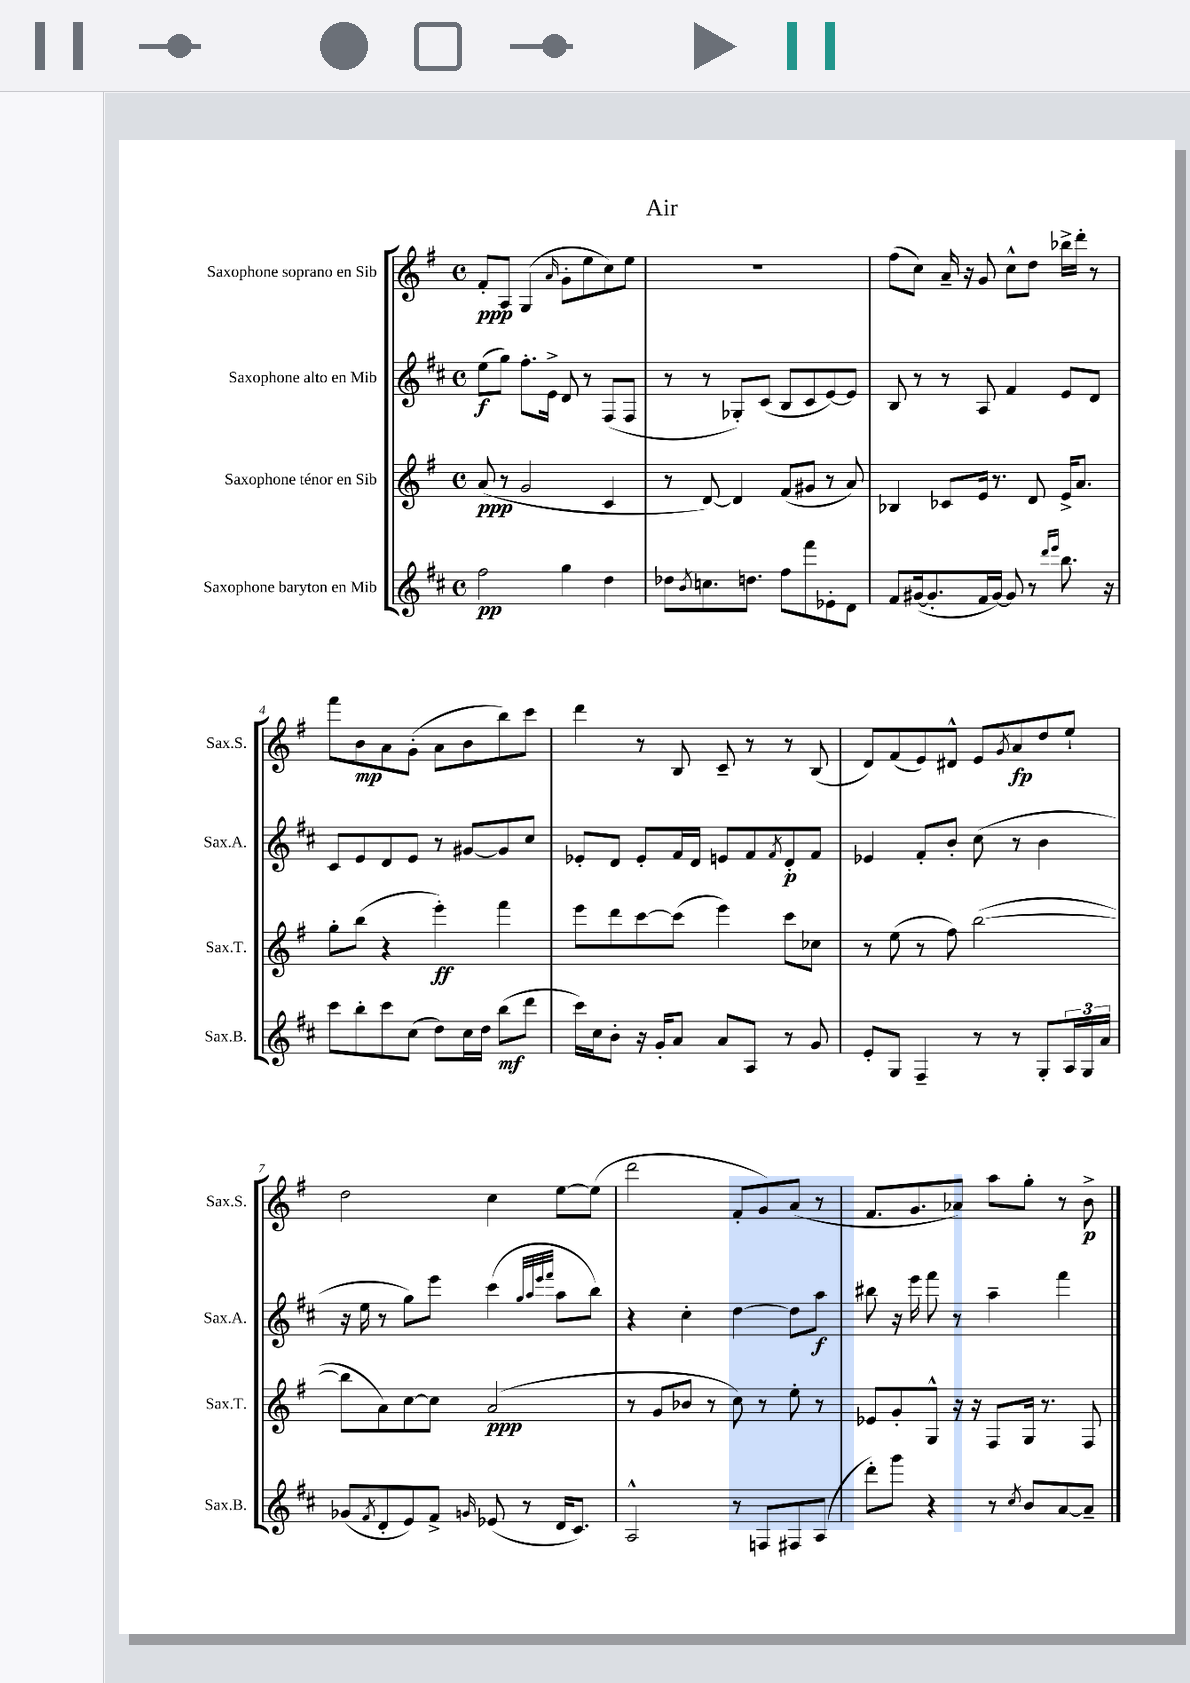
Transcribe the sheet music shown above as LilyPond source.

\header { title = "Air" }
<<
\new StaffGroup <<
\new Staff = "s0" \with { instrumentName = "Saxophone soprano en Sib" shortInstrumentName = "Sax.S." } {
    \clef treble \key g \major \defaultTimeSignature \time 4/4
    fis'8-.\ppp a8 g4( \grace { a'16 } g'8-. e''8 c''8) e''8 |
    R1 |
    fis''8( c''8) a'16-- r16 g'8 c''8-^ d''8 bes''16-> d'''16-. r8 |
    fis'''8 b'8\mp a'8 g'8-.( a'8 b'8 b''8) c'''8 |
    d'''4 r8 b8 c'8-- r8 r8 b8( |
    d'8) fis'8( e'8) dis'8-^ e'8 \acciaccatura { g'8 } a'8\fp d''8 e''8-! |
    d''2 c''4 e''8~ e''8( |
    d'''2 fis'8-. g'8) a'8( r8 |
    fis'8. g'8. aes'8) a''8 g''8-. r8 b'8->\p \bar "|." |
}
\new Staff = "s1" \with { instrumentName = "Saxophone alto en Mib" shortInstrumentName = "Sax.A." } {
    \clef treble \key d \major \defaultTimeSignature \time 4/4
    e''8\f( g''8) fis''8.-. e'16-> d'8 r8 fis8( fis8 |
    r8 r8 ges8-.) cis'8( b8 cis'8 e'8~) e'8 |
    b8 r8 r8 a8 fis'4 e'8 d'8 |
    cis'8 e'8 d'8 e'8 r8 gis'8~ gis'8 cis''8 |
    ees'8-. d'8 ees'8-. fis'16 d'16 e'8 fis'8 \acciaccatura { fis'8 } d'8-.\p fis'8 |
    ees'4 fis'8-. b'8-. cis''8( r8 b'4 |
    r16 e''16 r8 g''8) e'''8 cis'''4( \grace { g''32 a''32 e'''32 fis'''32 } a''8 b''8) |
    r4 cis''4-. d''4~ d''8 a''8\f |
    bis''8 r16 e'''16 fis'''8 r8 a''4-- fis'''4 \bar "|." |
}
\new Staff = "s2" \with { instrumentName = "Saxophone ténor en Sib" shortInstrumentName = "Sax.T." } {
    \clef treble \key g \major \defaultTimeSignature \time 4/4
    a'8\ppp( r8 g'2 c'4 |
    r8 d'8~) d'4 fis'8( gis'8 r8 a'8) |
    bes4 ces'8 e'16 r8. d'8 e'16-> a'8. |
    g''8-. b''8( r4 e'''4-.\ff) fis'''4 |
    e'''8 d'''8 c'''8~ c'''8( e'''4) c'''8 ces''8 |
    r8 e''8( r8 fis''8) b''2~( |
    b''8 a'8) c''8~ c''8 a'2\ppp( |
    r8 g'8 bes'8 r8 c''8) r8 e''8-. r8 |
    ees'8 g'8-. g8-^ r16 r16 fis8 g16 r8. fis8 \bar "|." |
}
\new Staff = "s3" \with { instrumentName = "Saxophone baryton en Mib" shortInstrumentName = "Sax.B." } {
    \clef treble \key d \major \defaultTimeSignature \time 4/4
    fis''2\pp g''4 d''4 |
    des''8 \acciaccatura { b'8 } c''8. d''8. fis''8 fis'''8 ees'8-. d'8 |
    fis'8 gis'16~( gis'8.-. fis'16 gis'16~) gis'8 r8 \grace { d'''16 e'''16 } b''8. r16 |
    cis'''8 b''8-. cis'''8 cis''8( d''8) cis''16 d''16 b''8\mf( d'''8 |
    cis'''16) cis''16 b'8-. r16 g'16-. a'8 a'8 a8 r8 g'8 |
    e'8-. g8 fis4-- r8 r8 g8-. \tuplet 3/2 { a16 g16 a'16 } |
    ges'8( \acciaccatura { fis'8 } d'8-. e'8) fis'8-> \grace { g'16 } ees'8( r8 d'16 cis'8.) |
    a2-^ r8 f8 fis8 a8( |
    d'''8-.) g'''8 r4 r8 \acciaccatura { cis''8 } b'8 a'8~ a'8-- \bar "|." |
}
>>
>>
